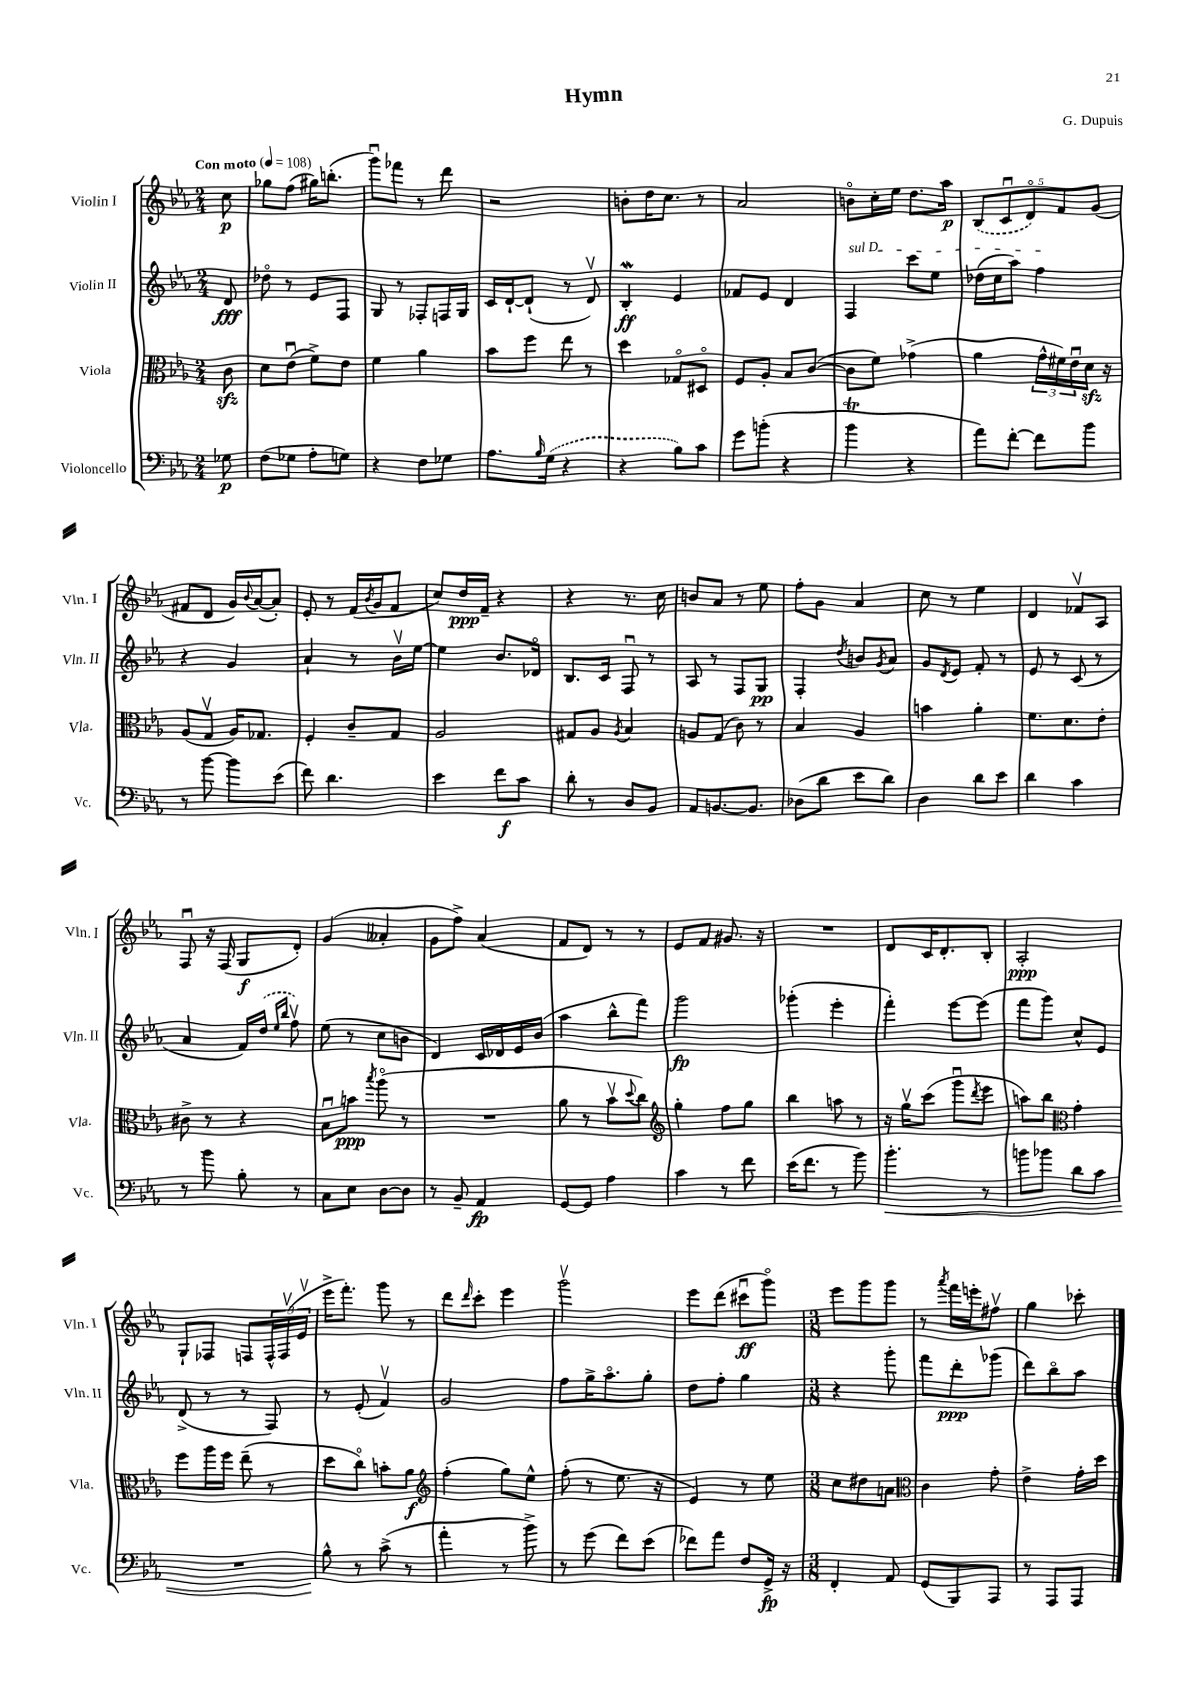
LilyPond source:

\header { title = "Hymn" composer = "G. Dupuis" }
<<
\new StaffGroup <<
\new Staff = "s0" \with { instrumentName = "Violin I" shortInstrumentName = "Vln. I" } {
    \clef treble \key ees \major \numericTimeSignature \time 2/4 \partial 8 \tempo "Con moto" 4 = 108
    c''8\p |
    ges''8 f''8( gis''16) b''8.-.( |
    g'''8\downbow) fes'''8 r8 d'''8 |
    r2 |
    b'8-. d''16 c''8. r8 |
    aes'2 |
    b'8\flageolet c''16-. ees''16 d''8. aes''16\p |
    \tuplet 5/4 { \once \slurDashed bes8( c'8\downbow d'8\flageolet) f'8 g'8( } |
    fis'8 d'8 g'16) \appoggiatura { bes'8 } aes'16~( aes'8-.) |
    ees'8-. r8 f'16( \acciaccatura { bes'8 } g'16 f'8 |
    c''8) d''16\ppp f'16-- r4 |
    r4 r8. c''16 |
    b'8 aes'8 r8 ees''8 |
    f''8-. g'8 aes'4 |
    c''8 r8 ees''4 |
    d'4 fes'8\upbow aes8 |
    f8\downbow r16 f16( g8\f d'8-.) |
    g'4( aeses'4-. |
    g'8 f''8->) aes'4( |
    f'8 d'8) r8 r8 |
    ees'8 f'8 gis'8. r16 |
    R2 |
    d'8 c'16 d'8.-. bes8-. |
    aes2-.\ppp |
    g8-! fes8 f8 \tuplet 3/2 { f16-^ f16\upbow( ees'16\upbow } |
    ees'''16-> f'''8.-.) g'''8 r8 |
    d'''8 \grace { d'''16 } c'''8-. ees'''4 |
    g'''2\upbow |
    ees'''8 d'''8( cis'''8\downbow\ff g'''8\flageolet) |
    \numericTimeSignature \time 3/8 ees'''8 g'''8 g'''8 |
    r8 \acciaccatura { aes'''8 } f'''16 e'''16-. fis''8\upbow |
    g''4 ces'''8-. \bar "|." |
}
\new Staff = "s1" \with { instrumentName = "Violin II" shortInstrumentName = "Vln. II" } {
    \clef treble \key ees \major \numericTimeSignature \time 2/4 \partial 8
    d'8\fff |
    des''8\flageolet r8 ees'8 f8 |
    g8 r8 fes8-. f16 g16 |
    c'16 d'16~-! d'8-!( r8 d'8\upbow) |
    bes4-.\mordent\ff ees'4 |
    fes'8 ees'8 d'4 |
    \once \override TextSpanner.bound-details.left.text = \markup { \italic "sul D" } f4\startTextSpan c'''8 ees''8 |
    des''16( c''16 aes''8) f''4\stopTextSpan |
    r4 g'4 |
    aes'4-! r8 bes'16\upbow ees''16~ |
    ees''4 bes'8. des'16\flageolet |
    bes8. c'16 f8\downbow r8 |
    aes8 r8 f8 g8\pp |
    f4-. \acciaccatura { d''8 } b'8 \acciaccatura { g'8 } aes'8 |
    g'8 \acciaccatura { d'8 } ees'8 f'8-. r8 |
    ees'8 r8 c'8( r8 |
    aes'4 f'16) \once \slurDashed d''16( \grace { ees''16 bes''16 } f''8\upbow) |
    ees''8( r8 c''8 b'8 |
    d'4) c'16 des'16 ees'16 bes'16( |
    aes''4 bes''8-^ f'''8) |
    g'''2\fp |
    ges'''4-.( ees'''4-. |
    f'''4-.) ees'''8~ ees'''8( |
    f'''8 g'''8) c''8-^ ees'8 |
    d'8->( r8 r8 f8) |
    r8 ees'8-.( f'4\upbow) |
    g'2 |
    f''8 g''16-> aes''8.\flageolet g''8-. |
    d''8 f''8-. g''4 |
    \numericTimeSignature \time 3/8 r4 g'''8-. |
    f'''8 d'''8-.\ppp ges'''8( |
    d'''8) bes''8\flageolet aes''8 \bar "|." |
}
\new Staff = "s2" \with { instrumentName = "Viola" shortInstrumentName = "Vla." } {
    \clef alto \key ees \major \numericTimeSignature \time 2/4 \partial 8
    c'8\sfz |
    d'8 ees'8\downbow( f'8->) ees'8 |
    f'4 aes'4 |
    bes'8 f''8 ees''8 r8 |
    d''4 ges8\flageolet dis8\flageolet |
    f8 aes8-. bes8 c'8~( |
    c'8 f'8) ges'4->( |
    aes'4 \tuplet 3/2 { g'16-^ fis'16) ees'16\downbow } d'16\sfz r16 |
    aes8( g8\upbow aes16) ges8. |
    f4-. c'8-- g8 |
    aes2 |
    gis8 aes8 \acciaccatura { aes8 } bes4 |
    a8 g8( c'8) r8 |
    bes4 aes4 |
    b'4 aes'4-. |
    f'8. d'8. ees'8-. |
    cis'8-> r8 r4 |
    bes8\downbow b'8\ppp \acciaccatura { bes''8 } aes''8\flageolet( r8 |
    R2 |
    aes'8 r8 bes'8\upbow \appoggiatura { d''8 } c''8) |
    \clef treble g''4-. f''8 g''8 |
    bes''4 a''8 r8 |
    r16 g''16\upbow c'''8( g'''8\downbow \acciaccatura { d'''8 } ees'''8 |
    a''8) bes''8 \clef alto g'4-. |
    f''8 aes''16 f''16 ees''8--( r8 |
    d''8 c''8\flageolet) b'8-. aes'8\f |
    \clef treble f''4-.( g''8) ees''8-^ |
    f''8-.( r8 ees''8. r16 |
    ees'4) r8 ees''8 |
    \numericTimeSignature \time 3/8 c''8 dis''8 a'8 |
    \clef alto c'4 g'8-. |
    ees'4-> g'16-. d''16 \bar "|." |
}
\new Staff = "s3" \with { instrumentName = "Violoncello" shortInstrumentName = "Vc." } {
    \clef bass \key ees \major \numericTimeSignature \time 2/4 \partial 8
    ges8\p |
    f8( ges8 aes8-. g8) |
    r4 f8 ges8 |
    aes8. \grace { bes16 } \once \slurDashed g16( r4 |
    r4 bes8) c'8 |
    g'8 b'8-.( r4 |
    bes'4\trill r4 |
    aes'8) f'8~-. f'8 bes'8 |
    r8 bes'8~ bes'8 ees'8( |
    f'8) d'4. |
    ees'4 f'8\f c'8 |
    d'8-. r8 d8 bes,8 |
    aes,8 b,8.~ b,8. |
    des8( d'8 ees'8 d'8) |
    d4 d'8 ees'8 |
    d'4 c'4 |
    r8 bes'8 bes8-. r8 |
    c8 ees8 d8~ d8 |
    r8 bes,8-- aes,4\fp |
    g,8~ g,8 aes4 |
    c'4 r8 f'8 |
    ees'16( f'8. r8 bes'8) |
    bes'4.-.\< r8 |
    b'8 bes'8 d'8 c'8 |
    R2 |
    bes8-^\! r8 c'8->( r8 |
    aes'4-. r8 bes'8->) |
    r8 g'8( f'8) ees'8( |
    fes'8) aes'8 f8 g,16->\fp r16 |
    \numericTimeSignature \time 3/8 f,4-. aes,8 |
    g,8( bes,,8) aes,,8 |
    r8 aes,,8 aes,,8 \bar "|." |
}
>>
>>
\layout { \context { \Score \remove "Bar_number_engraver" } }
